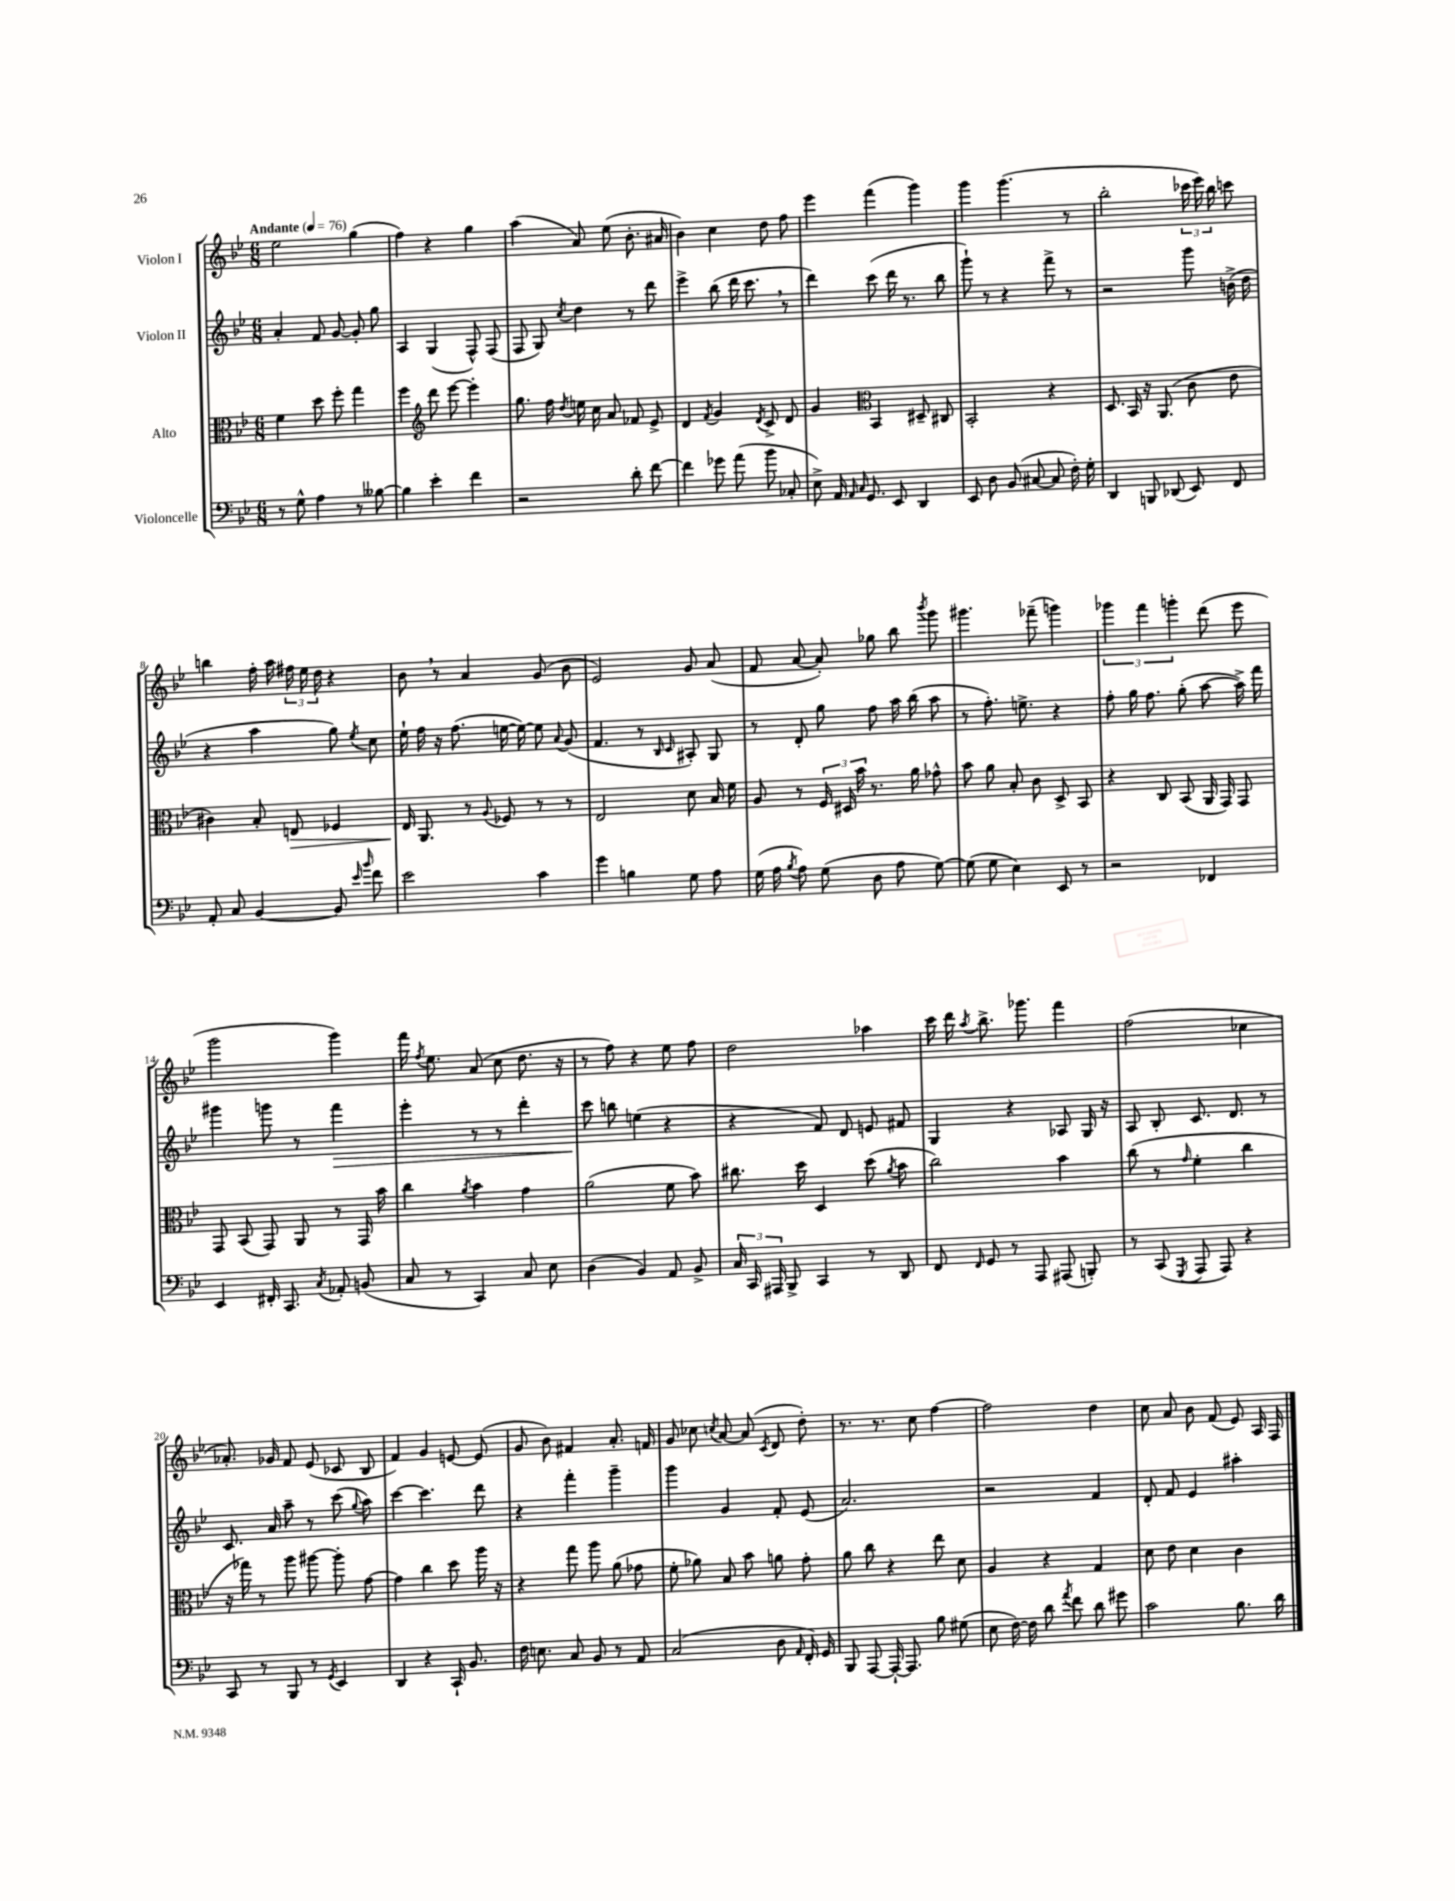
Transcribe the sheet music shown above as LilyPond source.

<<
\new StaffGroup <<
\new Staff = "s0" \with { instrumentName = "Violon I" } {
    \clef treble \key bes \major \numericTimeSignature \time 6/8 \tempo "Andante" 4 = 76
    \autoBeamOff ees''2 g''4( |
    f''4) r4 g''4 |
    a''4( a'8) ees''8( bes'8.-. ais'16 |
    bes'4) c''4 d''8 f''8 |
    ees'''4 f'''4( g'''4) |
    g'''4 g'''4.( r8 |
    bes''2-. \tuplet 3/2 { ces'''16 ees'''16) bes''16 } c'''8 |
    b''4 f''16-. a''16 \tuplet 3/2 { fis''16 ees''16 d''16 } r4 |
    bes'8 \breathe r8 a'4 g'8( bes'8 |
    ees'2) g'8 a'8( |
    f'8 a'8~ a'8-.) ges''8 bes''8 \acciaccatura { bes'''8 } g'''8 |
    gis'''4. fes'''8--( g'''4) |
    \tuplet 3/2 { ges'''4 f'''4 g'''4-. } d'''8( ees'''8 |
    g'''2 g'''4) |
    f'''16 \acciaccatura { f''8 } ees''8. a'8( c''8 d''8. r16 |
    r8 f''8) r4 ees''8 f''8 |
    d''2 aes''4 |
    c'''16 d'''16 \acciaccatura { a''8 } bes''8.-> ges'''8. f'''4 |
    f''2( ces''4 |
    aes'8.-.) ges'16 f'8 ees'8( ces'8 bes8 |
    f'4) g'4 e'8~ e'8( |
    g'8 bes'8) fis'4 a'8.-. f'16 |
    g'8 ces''8 \acciaccatura { c''8 } a'8~ a'8( \acciaccatura { c'8 } d'8 d''8-.) |
    r8. r8. c''8 f''4~ |
    f''2 d''4 |
    c''8 a'8 bes'8 f'8( ees'8) a16 f16 \bar "|." |
}
\new Staff = "s1" \with { instrumentName = "Violon II" } {
    \clef treble \key bes \major \numericTimeSignature \time 6/8
    \autoBeamOff a'4-. f'8 g'8~ g'8-. g''8 |
    a4 g4( f8-^) f8( |
    f8 g8) \acciaccatura { c''8 } d''4 r8 d'''8 |
    ees'''4-> bes''8( d'''16 c'''8. \breathe r8 |
    d'''4) c'''8( d'''16 r8. bes''8 |
    g'''8-!) r8 r4 f'''8-> r8 |
    r2 g'''8 b'16->( d''16 |
    r4 a''4 g''8) \acciaccatura { ees''8 } c''8 |
    ees''16-! f''16 r16 f''8.( e''16~ e''16~) e''8 \appoggiatura { a'8 } g'8( |
    f'4. r8 \grace { bes16 c'16 } ais8-.) g8 |
    r8 d'8-. g''8 f''8 a''16 bes''16( a''8 |
    r8 f''8.-.) e''8.-> r4 |
    f''8-. g''16 f''8. g''8-.( a''8~ a''16->) f'''16 |
    gis'''4 g'''8 r8 f'''4\> |
    ees'''4-. r8 r8 d'''4-. |
    c'''8\! b''8 e''4( r4 |
    r4 f'8) d'8 e'8 fis'8 |
    g4 r4 aes8 g16 r16 |
    a8 bes8-. c'8. d'8. r8 |
    c'8. a'16 a''8-- r8 c'''8( \appoggiatura { g''8 } a''8) |
    c'''4~ c'''4. d'''8 |
    r4 f'''4-. g'''4-- |
    g'''4 g'4 f'8-. ees'8( |
    a'2.) |
    r2 f'4 |
    d'8-. f'8 ees'4 ais''4-. \bar "|." |
}
\new Staff = "s2" \with { instrumentName = "Alto" } {
    \clef alto \key bes \major \numericTimeSignature \time 6/8
    \autoBeamOff f'4 d''8 f''8-. g''4 |
    f''4 \clef treble d'''8 ees'''8~ ees'''4-. |
    g''8. f''16 \acciaccatura { d''8 } e''16 c''16 a'8 fes'8 ees'8-> |
    d'4 \acciaccatura { f'8 } g'4 \acciaccatura { d'8 } c'8-> d'8 |
    g'4 \clef alto bes,4 dis8-- cis8 |
    bes,2-. r4 |
    d8. bes,16 r16 a,8.( c'8 ees'8 |
    cis'4) bes8-. e8\> fes4 |
    ees16\! a,8. r8 \appoggiatura { a8 } fes8 r8 r8 |
    ees2 d'8 bes16 f'16 |
    a8 r8 \tuplet 3/2 { f16 dis16 bes'16 } r8. a'16 ges'8-^ |
    bes'8 a'8 bes8-. c'8 d8-> bes,8 |
    r4 c8 bes,8( a,16 g,16) g,8 |
    g,8 bes,8( g,8) a,8 r8 g,16 bes'16 |
    c''4 \acciaccatura { a'8 } bes'4 g'4 |
    a'2( f'8 bes'8) |
    cis''8. d''16 d4 d''8( \acciaccatura { a'8 } bes'8 |
    c''2) bes'4 |
    c''8( r8 \grace { g'16 } f'4-. c''4 |
    r16 ges''16) r8 a''8 ais''8~ ais''8-. g'8~ |
    g'4 c''4 d''8 a''16 r16 |
    r4 g''8 a''8 a'8( ges'8 |
    f'8-. aes'8) bes8 bes'8 a'8 g'8-. |
    a'8 c''8 r4 ees''8 d'8 |
    a4 r4 g4 |
    d'8 ees'8 d'4 c'4 \bar "|." |
}
\new Staff = "s3" \with { instrumentName = "Violoncelle" } {
    \clef bass \key bes \major \numericTimeSignature \time 6/8
    \autoBeamOff r8 g8-^ a4 r8 beses8~ |
    beses4 ees'4-. f'4 |
    r2 d'8-. f'8~ |
    f'4 ges'8 a'8( bes'8 ces8-. |
    ees8->) a,16 \grace { a,16 c16 } g,8. ees,8 d,4 |
    ees,8 d8 bes,8( cis8~ cis8 f16-.) g16-. |
    d,4 b,,8 des,8( ees,8) f,8 |
    a,8-. c8 bes,4~ bes,8 \grace { ees'16 bes'16 } f'8 |
    ees'2 c'4 |
    g'4 b4 g8 a8 |
    g16( a16 \acciaccatura { bes8 } a8) g8( d8 a8 g8~) |
    g8( g8 ees4) ees,8 r8 |
    r2 fes,4 |
    ees,4 fis,16-. c,8. \acciaccatura { c8 } aes,8-. b,8( |
    c8 r8 c,4) c8 ees8 |
    d4( bes,4) a,8 bes,8-> |
    \tuplet 3/2 { c16 c,16 ais,,16 } bes,,8-> c,4 r8 d,8 |
    f,8 \grace { f,16 } g,8 r8 a,,8 ais,,8( b,,8-.) |
    r8 c,8( \acciaccatura { g,,8 } a,,8 a,,8) r4 |
    c,8 r8 bes,,8 r8 \acciaccatura { g,8 } ees,4 |
    d,4 r4 c,16-! bes,8. |
    f16 e8. c8 bes,8 r8 a,8 |
    c2( d8 \grace { a,16 } f,16-.) g,16 |
    bes,,8 a,,8~ a,,16~-! a,,8. bes8 gis8( |
    ees8 f16~) f16 d'8 \acciaccatura { a'8 } f'8 d'8 gis'8 |
    c'2 bes8. d'16 \bar "|." |
}
>>
>>
